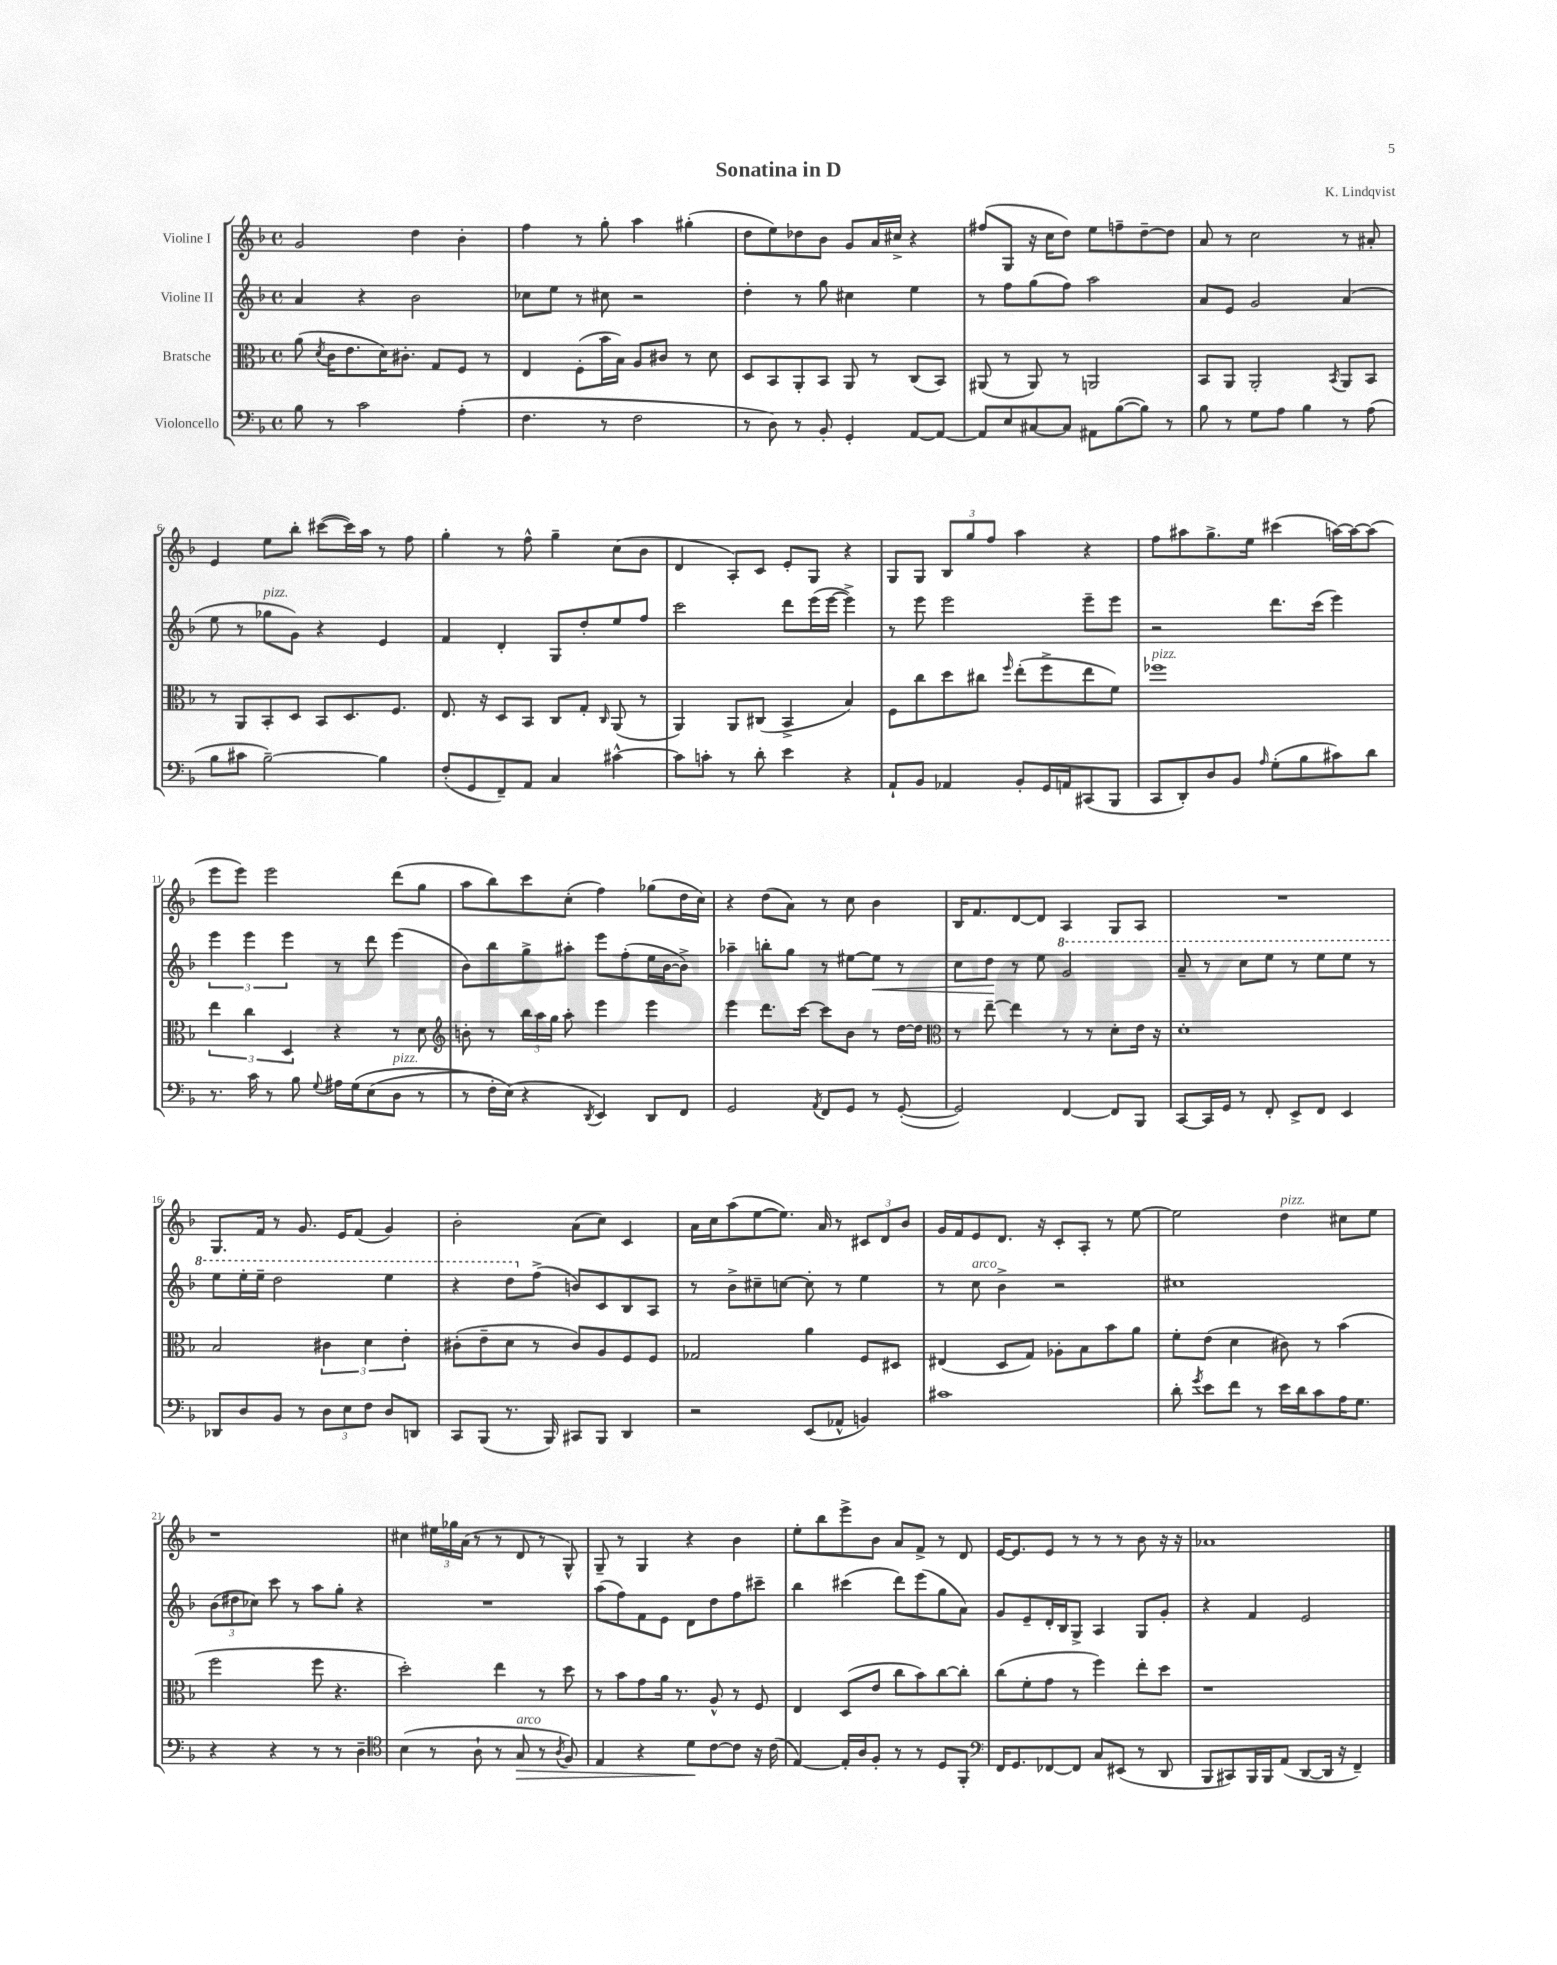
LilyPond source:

\header { title = "Sonatina in D" composer = "K. Lindqvist" }
<<
\new StaffGroup <<
\new Staff = "s0" \with { instrumentName = "Violine I" } {
    \clef treble \key f \major \defaultTimeSignature \time 4/4
    \autoBeamOff g'2 d''4 bes'4-. |
    f''4 r8 g''8-. a''4 gis''4-.( |
    d''8[ e''8) des''8 bes'8] g'8[ a'16 cis''16]-> r4 |
    fis''8[( g8] r16 c''16[ d''8]) e''8[ f''8-- d''8~-- d''8] |
    a'8 r8 c''2 r8 ais'8-. |
    e'4 e''8[ bes''8]-. cis'''8[~( cis'''16) a''16] r8 f''8 |
    g''4-. r8 f''8-^ g''4-- c''8[( bes'8] |
    d'4 a8[-.) c'8] e'8[-. g8] r4 |
    g8[ g8] \tuplet 3/2 { bes8[ g''8 f''8] } a''4 r4 |
    f''8[ ais''8 g''8.-> e''16] cis'''4( a''16[~) a''16~ a''8]( |
    e'''8[ e'''8]) e'''2 d'''8[( g''8] |
    a''8[ bes''8) c'''8 c''8]-.( f''4) ges''8[( d''16 c''16]) |
    r4 d''8[( a'8]) r8 c''8 bes'4 |
    bes16[ f'8. d'8~ d'8] a4 g8[ a8] |
    R1 |
    g8.[ f'16] r8 g'8. e'16[ f'8]( g'4) |
    bes'2-. a'8[( c''8]) c'4 |
    a'16[ c''16 a''8( e''8~ e''8.]) a'16 r8 \tuplet 3/2 { cis'8[ d'8 bes'8] } |
    g'16[ f'16 e'8 d'8.] r16 c'8[-. a8]-. r8 e''8~ |
    e''2 d''4^\markup { \italic "pizz." } cis''8[ e''8] |
    r1 |
    cis''4 \tuplet 3/2 { eis''16[ ges''16 a'16]( } r8 r8 d'8 r8 g8-^) |
    g8-- r8 g4 r4 bes'4 |
    e''8[-. bes''8 e'''8-> bes'8] a'8[ f'8]-> r8 d'8 |
    e'16[~ e'8. e'8] r8 r8 r8 bes'8 r16 r16 |
    aes'1 \bar "|." |
}
\new Staff = "s1" \with { instrumentName = "Violine II" } {
    \clef treble \key f \major \defaultTimeSignature \time 4/4
    \autoBeamOff a'4 r4 bes'2 |
    ces''8[ e''8] r8 cis''8 r2 |
    d''4-. r8 g''8 cis''4 e''4 |
    r8 f''8[ g''8( f''8]) a''2 |
    a'8[ e'8] g'2 a'4( |
    e''8 r8 ges''8[^\markup { \italic "pizz." } g'8]) r4 e'4 |
    f'4 d'4-. g8[ d''8-. e''8 f''8] |
    c'''2 d'''8[ e'''16( e'''16]~ e'''4->) |
    r8 e'''8 e'''2 e'''8[-- e'''8] |
    r2 d'''8.[ c'''16]( e'''4) |
    \tuplet 3/2 { e'''4 e'''4 e'''4 } r8 d'''8 e'''4( |
    bes'8[) bes''8 g''8-> ais''8]-. e'''8[ f''8-.( e''16 bes'16~ bes'8]->) |
    aes''4-- b''8[-. g''8] r8 eis''8[~ eis''8]\< r8 |
    c''8[ d''8]\! r8 e''8 \ottava #1 g''2 |
    a''8-- r8 c'''8[ e'''8] r8 e'''8[ e'''8] r8 |
    e'''8[ e'''16-. e'''16]-- d'''2 e'''4 |
    r4 d'''8[ \ottava #0 f''8]->( b'8[) c'8 bes8 a8] |
    r8 bes'8[-> cis''8-- c''8]~ c''8-. r8 e''4 |
    r8 c''8^\markup { \italic "arco" } bes'4-> r2 |
    cis''1 |
    \tuplet 3/2 { bes'8[( dis''8 ces''8]) } c'''8 r8 a''8[ g''8]-. r4 |
    R1 |
    a''8[( f''8) f'8 e'8] d'8[ d''8 f''8 cis'''8]-- |
    bes''4 cis'''4( d'''8[) e'''8( g''8 a'8]) |
    g'8[ e'8-- d'16-. bes16 g8]-> a4 g8[ g'8]-. |
    r4 f'4 e'2 \bar "|." |
}
\new Staff = "s2" \with { instrumentName = "Bratsche" } {
    \clef alto \key f \major \defaultTimeSignature \time 4/4
    \autoBeamOff a'8( \acciaccatura { d'8 } c'16[ e'8. d'16) cis'8.]-. g8[ f8] r8 |
    e4 f8[-.( bes'16 bes16]) a8[ cis'8] r8 d'8 |
    d8[ bes,8 a,8-. bes,8] a,8 r8 c8[( bes,8]) |
    ais,8( r8 ais,8) r8 a,2 |
    bes,8[ a,8] a,2-. \acciaccatura { bes,8 } a,8[ bes,8] |
    r8 a,8[ bes,8-. d8] bes,8[ d8. f8.] |
    e8. r16 d8[ bes,8] c8[ g8]-. \grace { c16 } a,8( r8 |
    a,4) a,8[ cis8]( bes,4-> bes4) |
    f8[ c''8 d''8 cis''8] \grace { f''16 } e''8[-.( f''8-> e''8 f'8]) |
    fes''1^\markup { \italic "pizz." } |
    \tuplet 3/2 { e''4 c''4 d4 } r4 r8 d'8 |
    \clef treble b'8-. r8 \tuplet 3/2 { bes''16[ a''16 g''16] } a''8-. e'''4 e'''4 |
    e'''4 d'''8.[ c'''16]~ c'''8[ bes'8] r8 d''16[~ d''16] |
    \clef alto r8 e''8~-- e''4 r8 r8 d'8[-. e'16] r16 |
    d'1-. |
    bes2 \tuplet 3/2 { cis'4 d'4 e'4-. } |
    cis'8[-.( e'8-- d'8] r8 cis'8[) a8 f8 f8] |
    ges2 a'4 f8[ dis8] |
    eis4( d8[ g8]) aes8[-. bes8 bes'8 a'8] |
    f'8[-. e'8]( d'4 cis'8) r8 bes'4( |
    f''2 f''8 r4. |
    d''2-.) e''4 r8 d''8 |
    r8 bes'8[ g'8 a'16] r8. a8-^ r8 f8 |
    e4 d8[( e'8] c''8[ bes'8) c''8~ c''8]-. |
    c''8[( f'8-. g'8] r8 f''4) e''8[-. d''8] |
    r1 \bar "|." |
}
\new Staff = "s3" \with { instrumentName = "Violoncello" } {
    \clef bass \key f \major \defaultTimeSignature \time 4/4
    \autoBeamOff bes8 r8 c'2 a4-.( |
    f4. r8 f2 |
    r8 d8) r8 bes,8-. g,4-. a,8[~ a,8]~ |
    a,8[ e8 cis8~ cis8] ais,8[ bes8~( bes8]) r8 |
    bes8 r8 g8[ a8] bes4 r8 a8( |
    bes8[ cis'8] bes2~--) bes4 |
    f8[-.( g,8 f,8--) a,8] c4 cis'4~-^ |
    cis'8[ c'8]-. r8 d'8-. e'4 r4 |
    a,8[-! bes,8] aes,4 bes,8[-. g,16 a,16 cis,8( bes,,8] |
    c,8[ d,8-.) d8 bes,8] \grace { a16 } g8[-.( bes8 cis'8) d'8] |
    r8. c'16 r8 bes8 \appoggiatura { g8 } ais16[ g16\( e8( d8]^\markup { \italic "pizz." } r8 |
    r8 f16[-.) e16](\) r4 \acciaccatura { d,8 } e,4) d,8[ f,8] |
    g,2 \acciaccatura { a,8 } f,8[ g,8] r8 g,8~-.( |
    g,2) f,4~ f,8[ bes,,8] |
    c,8[~ c,16 g,16] r8 f,8-. e,8[-> f,8] e,4 |
    des,8[ d8 bes,8] r8 \tuplet 3/2 { d8[ e8 f8] } d8[ d,8] |
    c,8[ bes,,8]( r8. bes,,16) cis,8[ bes,,8] d,4 |
    r2 e,8[( aes,8]-^ b,4) |
    cis'1 |
    d'8-. \acciaccatura { g'8 } e'8[ f'8] r8 e'16[ d'16 c'8 a16 g8.] |
    r4 r4 r8 r8 d4-- |
    \clef tenor bes4( r8 a8-! r8 g8\>^\markup { \italic "arco" } r8 \acciaccatura { a8 } f8) |
    e4 r4 d'8[\! c'8~ c'8] r16 c'16( |
    e4~) e16[-. a16 f8]-. r8 r8 d8[ f,8]-. |
    \clef bass f,16[ g,8. fes,8~ fes,8] c8[ eis,8]( r8 d,8 |
    bes,,8[ cis,8) bes,,16 bes,,16 a,8]( d,8[~ d,16] r16 f,4--) \bar "|." |
}
>>
>>
